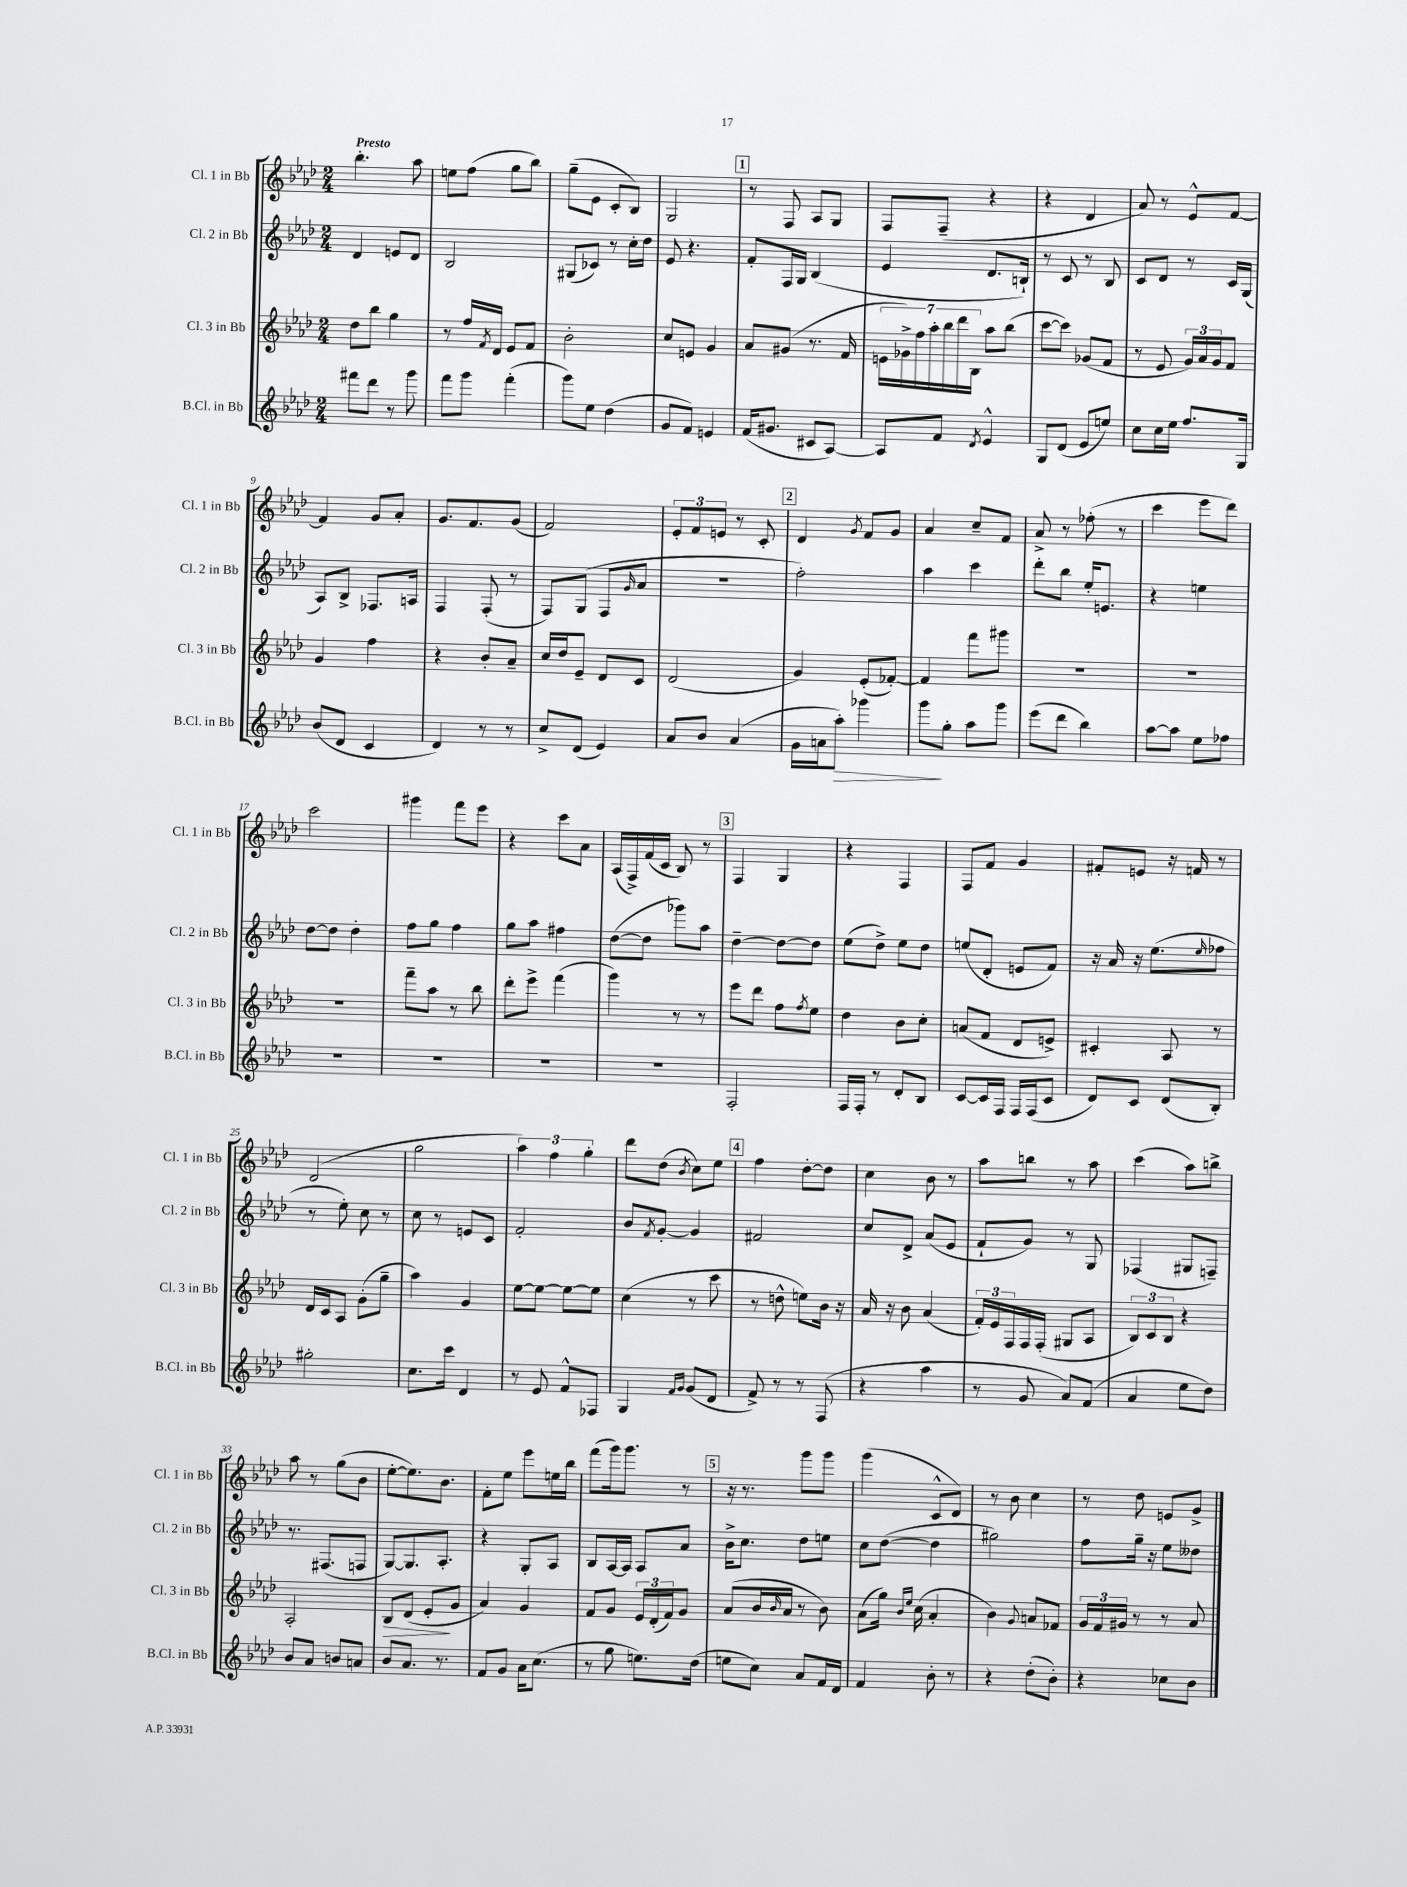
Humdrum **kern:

**kern	**kern	**kern	**kern
*staff4	*staff3	*staff2	*staff1
*clefG2	*clefG2	*clefG2	*clefG2
*k[b-e-a-d-]	*k[b-e-a-d-]	*k[b-e-a-d-]	*k[b-e-a-d-]
*M2/4	*M2/4	*M2/4	*M2/4
8fff#	8dd-	4d-	4.bb-'
8ddd-	8bb-	.	.
8r	4gg	8e	.
8ggg	.	8d-	8aa-
=	=	=	=
8fff	8r	2B-	8ee
8ggg	16ff	.	(8ff
.	8qf	.	.
.	16d-	.	.
(4fff'	8e-	.	8gg
.	8f	.	8bb-)
=	=	=	=
8ggg)	2b-'	(8G#	(8gg~
8ee-	.	8c-)	8e-
(4dd-	.	8r	8c'
.	.	16cc'	8B-)
.	.	16dd-	.
=	=	=	=
8g	8cc	8e-	2G
8f)	8e	4.r	.
4e	4g	.	.
=	=	=	=
(16f	8a-	8f'	8r
8.g#	.	.	.
.	(8g#	16F	8F
.	.	16G	.
8c#	8.r	(4B-	8A-
[8A-)	.	.	8G
.	16f	.	.
=	=	=	=
8A-]	28e	4e-	8F
.	28g-^)	.	.
.	28ff	.	.
.	28aa-'	.	.
8f	.	.	(8F~
.	28bb-	.	.
.	28ddd-	.	.
.	28B-	.	.
8qd-	.	.	.
4e-^^	8aa-	8.d-	4r
.	(8bb-	.	.
.	.	16B`)	.
=	=	=	=
8G	[8ccc	8r	4r
(8d-	8ccc])	8c	.
8e-	(8g-	8r	4d-
8ee)	8f	8B-	.
=	=	=	=
8cc	8r	8c	8a-)
16cc	8e-	8d-	8r
16ee-	.	.	.
8.ff	24g)	8r	8e-^^
.	24a-	.	.
.	24g	.	.
.	8f	16c	[8f
16G	.	(16G	.
=	=	=	=
(8b-	4g	8A-)	4f]
8d-	.	8B-^	.
4c	4ff	8.F-	8g
.	.	.	8a-'
.	.	16A	.
=	=	=	=
4d-)	4r	4F	8.g
.	.	.	8.f
8r	8b-'	(8F'	.
8r	8a-~	8r	(8g
=	=	=	=
8cc^	16cc	8F)	2f)
.	16dd-	.	.
(8d-	8e-~	(8G	.
4e-)	8d-	8F	.
.	.	16qqg	.
.	8c	8a-	.
=	=	=	=
8a-	(2d-	2r	12e-'
.	.	.	12f
8b-	.	.	.
.	.	.	12e
(4a-	.	.	8r
.	.	.	8c'
=	=	=	=
16g	4g)	2ff')	4d-
16a	.	.	.
8aa-')	.	.	.
.	.	.	8qg
4ggg-	(8e-'	.	8f
.	[8f-')	.	8g
=	=	=	=
8ggg	4f-]	4aa-	4a-
8gg'	.	.	.
8aa-	8fff	4ccc	8cc~
8ggg	8ggg#	.	8f
=	=	=	=
(8eee-	2r	8ddd-'	8a-^
8ddd-	.	8bb-	8r
4bb-)	.	16ee-'	(8ff-'
.	.	8.e	.
.	.	.	8r
=	=	=	=
[8aa-	2r	4r	4ccc
8aa-]	.	.	.
8ee-	.	4ee	8eee-
8ff-	.	.	8ddd-)
=	=	=	=
2r	2r	[8dd-	2ccc
.	.	8dd-]	.
.	.	4dd-'	.
=	=	=	=
2r	8fff~	8ff	4ggg#
.	8aa-	8gg	.
.	8r	4ff	8fff
.	8bb-	.	8eee-
=	=	=	=
2r	8ddd-'	8gg	4r
.	8eee-^	8aa-	.
.	(4fff	4ff#	8ccc
.	.	.	8a-
=	=	=	=
2r	4ggg)	([8dd-	(16A-
.	.	.	16F^)
.	.	8dd-]	(16f
.	.	.	16c
.	8r	8ggg-)	8B-)
.	8r	8aa-	8r
=	=	=	=
2F'	8eee-	[4dd-~	4F
.	8ddd-	.	.
.	8ff	8dd-_	4G
.	8qff	.	.
.	8ee-	8dd-]	.
=	=	=	=
16F	4dd-	(8ee-	4r
16F'	.	.	.
8r	.	8dd-^)	.
8d-'	8b-	8ee-	4F
8B-	8cc'	8dd-	.
=	=	=	=
[8c	(8a	(8ee	8F
16c]	8f	8d-'	8f
16F	.	.	.
16F	8d-	8e	4g
(16F	.	.	.
8c	8e^)	8f)	.
=	=	=	=
8d-)	4c#'	16r	8f#'
.	.	16a-	.
8c	.	16r	8e
.	.	(8.ee-	.
(8d-	8A-	.	16r
.	.	.	16f
.	.	16qqee-	.
8B-')	8r	8ff-	8r
=	=	=	=
2gg#'	16d-	8r	(2d-
.	16c	.	.
.	8A-	8ee-')	.
.	(8g'	8cc	.
.	8gg~	8r	.
=	=	=	=
8.cc	4aa-)	8cc	2gg
.	.	8r	.
16ccc	.	.	.
4d-	4g	8e	.
.	.	8c	.
=	=	=	=
8r	[8ee-	2f'	6aa-)
8e-	8ee-_	.	.
.	.	.	6ff
8f^^	8ee-_	.	.
.	.	.	6gg'
8F-	8ee-]	.	.
=	=	=	=
4G	(4cc	8b-	8ddd-
.	.	8qf	.
.	.	[8g'	(8dd-
16qqf	.	.	.
16qqg	.	.	8qb-
(8g	8r	4g]	8cc)
8d-	8ccc	.	8ee-
=	=	=	=
8f^)	8r	2f#	4ff
8r	8dd^^	.	.
8r	8ee)	.	[8dd-'
(8F	16b-	.	8dd-]
.	16r	.	.
=	=	=	=
4r	16a-	8cc	4cc
.	16r	.	.
.	8b-	8d-^	.
4aa-	(4a-	(8a-	8b-
.	.	8e-	8r
=	=	=	=
8r	24f')	8f`	8aa-
.	24e-	.	.
.	24F	.	.
8g	16F	8g)	8bb
.	(16F'	.	.
8a-)	8G#	8r	8r
(8f	8A-	8G	8aa-
=	=	=	=
4a-	12B-)	(4F-	(4ccc
.	12c	.	.
.	12B-	.	.
8ee-	4r	8G#	8aa-)
8dd-)	.	8F~)	8bb^
=	=	=	=
8b-	2A-'	8.r	8aa-
8a-	.	.	8r
.	.	(8.F#	.
8b	.	.	(8gg
8a	.	8F	8b-
=	=	=	=
8b-	8B-	[8G)	[8ee-'
8.a-	(8d-	8.G]	8.ee-])
.	8e-'	.	.
8.r	.	8.A-'	8.b-
.	8g	.	.
=	=	=	=
8f	4a-)	4r	8f'
8g	.	.	8ee-
16a-	4g	8G'	8eee-
(8.cc	.	.	.
.	.	8A-	16ee
.	.	.	16bb-
=	=	=	=
8r	8f	8B-	(8fff
8gg	8g	[16A-	16ggg)
.	.	16A-]	8.ggg
8.ee)	24e-	8A-	.
.	(24d-'	.	.
.	24f)	.	.
.	8g	8a-	8r
(16dd-	.	.	.
=	=	=	=
8ee	(8a-	16b-^	16r
.	.	8.cc	8.r
8cc)	16b-	.	.
.	16qqb-	.	.
.	16a-	.	.
8a-	8r	8dd-	8ggg
16f	8b-)	8ee	8ggg
16d-	.	.	.
=	=	=	=
4f	(8a-	8cc	(4ggg
.	16gg)	([8dd-	.
.	16qqb-	.	.
.	16qqee-	.	.
.	(16cc	.	.
8b-'	4a-'	4dd-]	8c^^
8r	.	.	8d-)
=	=	=	=
4r	4b-)	2gg#)	8r
.	.	.	8b-
.	8qqg	.	.
(8dd-'	8a	.	4cc
8b-')	8f-	.	.
=	=	=	=
4r	24g	8ff	8r
.	24f	.	.
.	24g#	.	.
.	8r	16gg~	8dd-
.	.	16r	.
8cc-	8r	8ee-	8e
8b-	8a-	8dd--	8g^
==	==	==	==
*-	*-	*-	*-
